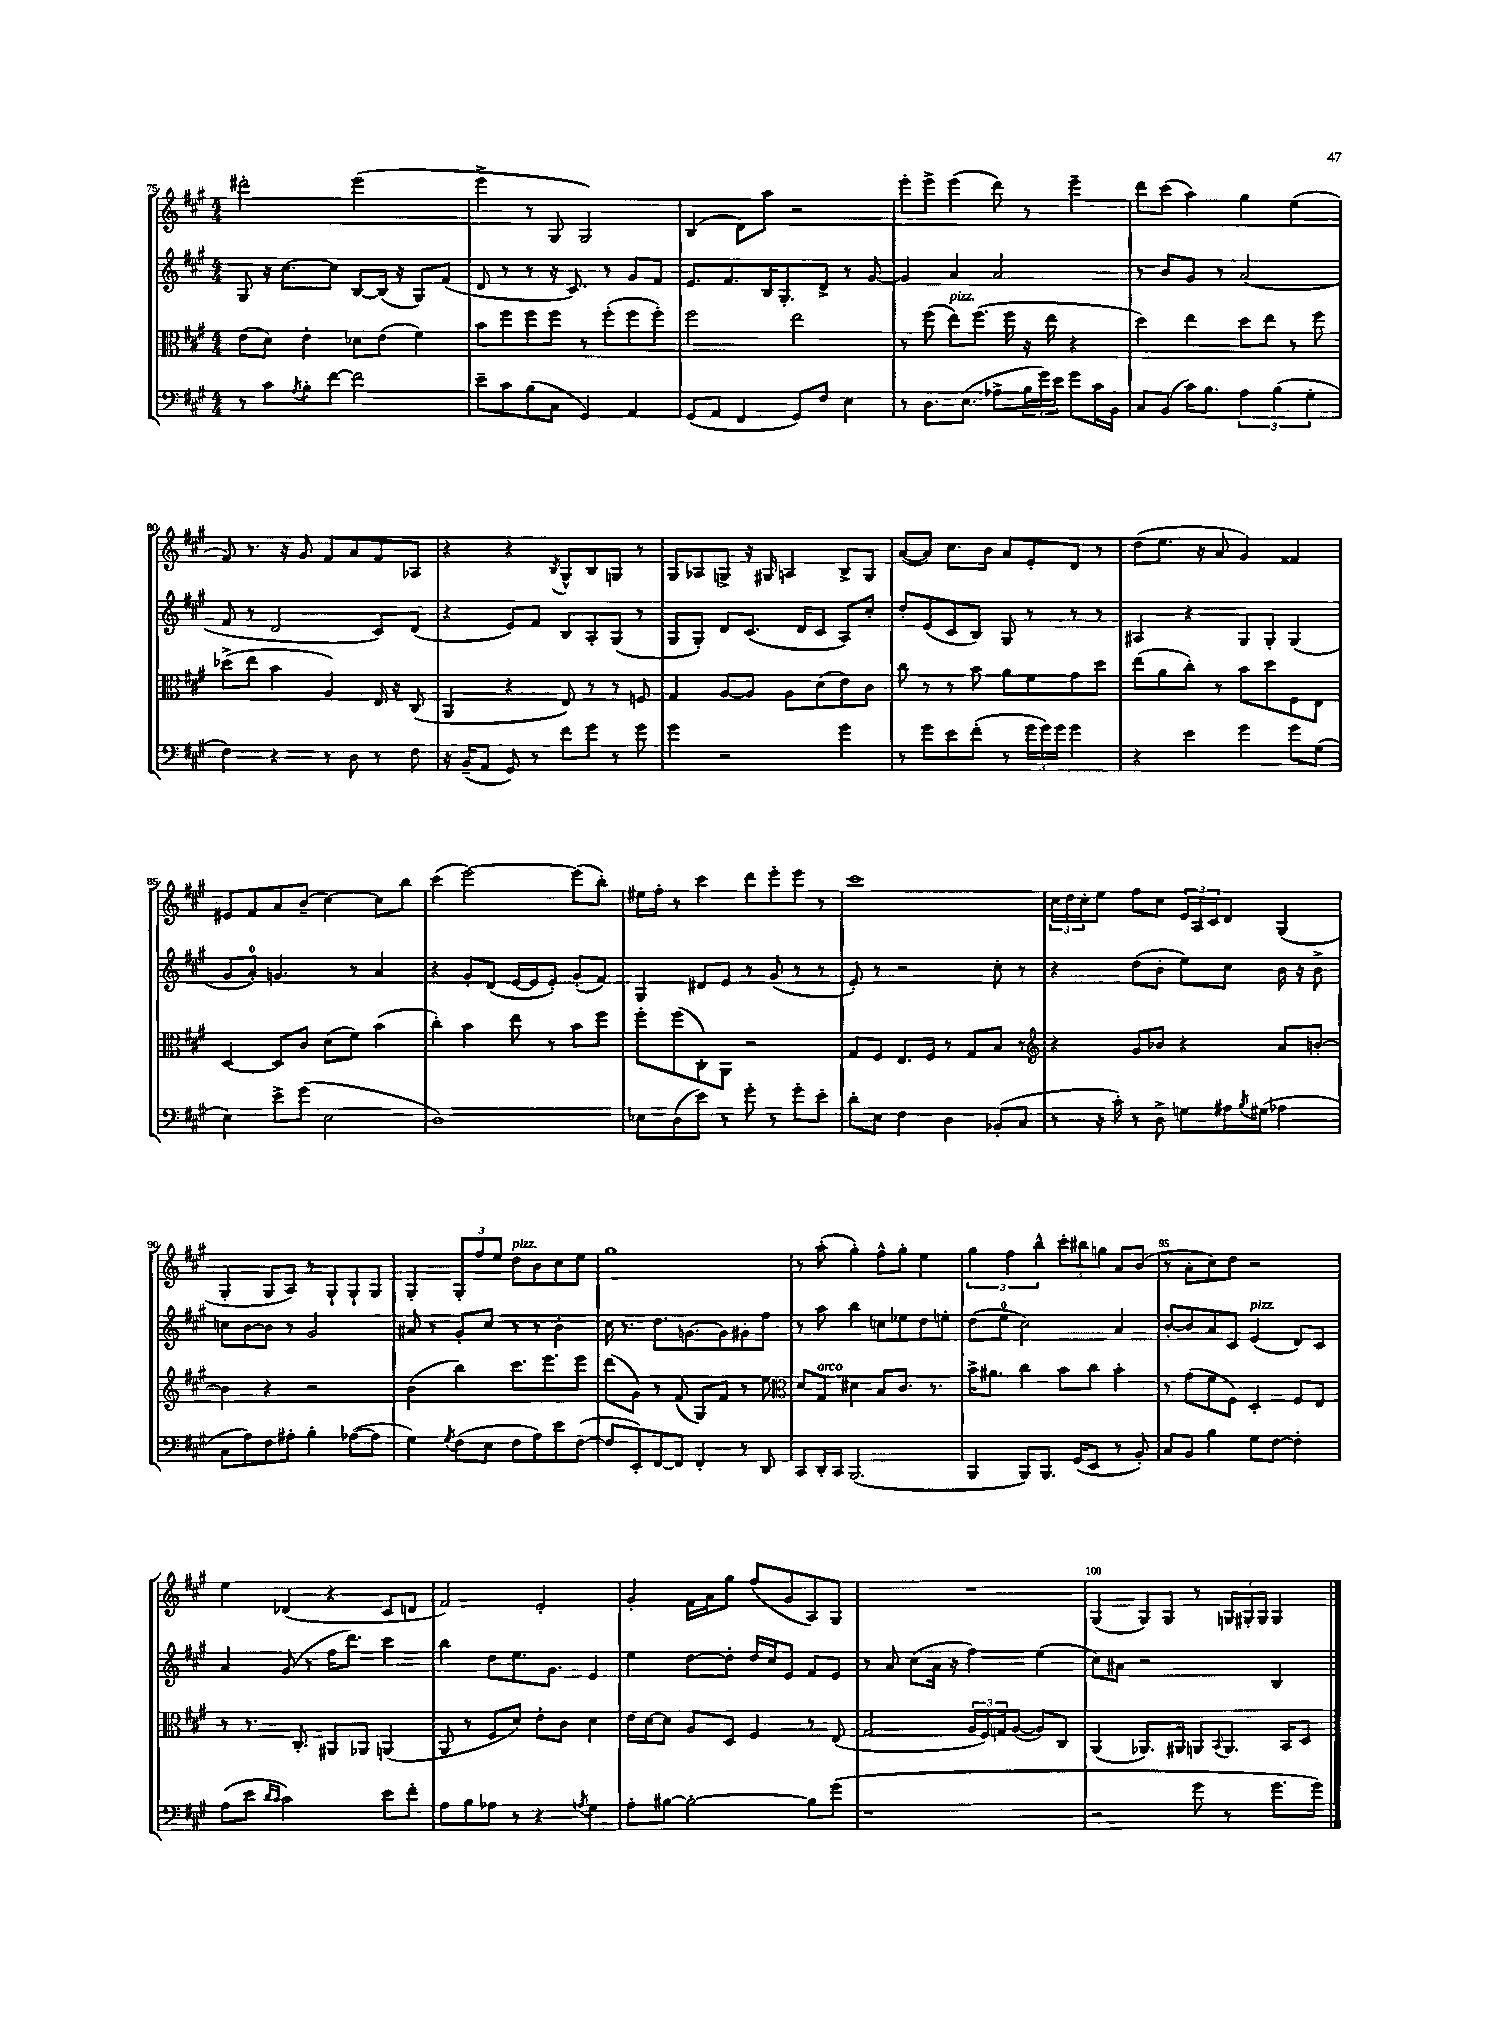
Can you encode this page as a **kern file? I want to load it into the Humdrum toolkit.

**kern	**kern	**kern	**kern
*part4	*part3	*part2	*part1
*staff4	*staff3	*staff2	*staff1
*clefF4	*clefC3	*clefG2	*clefG2
*k[f#c#g#]	*k[f#c#g#]	*k[f#c#g#]	*k[f#c#g#]
*M4/4	*M4/4	*M4/4	*M4/4
=75	=75	=75	=75
8r	(8e\L	8G#/	2ddd#X'\
8c#\L	8d\J)	16r	.
.	.	[8.cc#\L	.
8qA/	.	.	.
8B'\	4e'\	.	.
[8f#\J	.	8cc#\J]	.
2f#\]	8d-X\L	[8B/L	(2eee\
.	(8e\J	(16B/Jk]	.
.	.	16r	.
.	4f#\)	8G#/L)	.
.	.	(8f#/J	.
=76	=76	=76	=76
8e~\L	8b\L	8d/	4eee^\
8c#\	8ff#\	8r	.
(8B\	8ff#\	8r	8r
8C#\J	8ff#\J	16r	8G#/
.	.	8.c#/)	.
4GG#/)	8r	.	2G#/)
.	(8ff#'\L	8r	.
4AA/	8ff#\	8g#/L	.
.	8ff#'\J)	8f#/J	.
=77	=77	=77	=77
(8GG#/L	2ff#\	8.e/L	(4B/
8AA/J	.	.	.
.	.	8.f#/	.
4FF#/	.	.	8d\L)
.	.	16B/K	8aa\J
.	.	8.G#'/	.
8GG#/L)	2ee\	.	2r
8F#/J	.	8d^/J	.
4E\	.	8r	.
.	.	[8g#/	.
=78	=78	=78	=78
8r	8r	4g#/]	8eee'\L
8.D\L	(8ff#\	.	8eee^\J
!	!LO:TX:a:i:t=pizz.	!	!
.	8ee\L)	4a/	(4eee\
(8.E\J	.	.	.
.	(8.ff#\J	.	.
8A-X^\L	.	2a/	8ddd\)
.	16ff#\	.	.
24B\L	16r	.	8r
24g#\)	.	.	.
.	16ee\	.	.
24e\JJ	.	.	.
8g#\L	4r	.	4eee~\
16c#\L	.	.	.
16BB\JJ	.	.	.
=79	=79	=79	=79
8C#/L	4dd\)	8r	8ddd\L
(8BB/J	.	8b/L	(8ccc#\J
16c#\KL)	4ee\	8g#/J	4aa\)
8.B\J	.	.	.
.	.	8r	.
6A\	8dd\L	(2a/	4gg#\
.	8ee\J	.	.
(6B\	.	.	.
.	8r	.	(4ee\
6G#'\	.	.	.
.	8ff#\	.	.
!!LO:LB:g=z
=80	=80	=80	=80
4F#\)	(8dd-X^\L	8f#/	8f#/)
.	8ee\J	8r	8.r
4r	4b\	2d/	.
.	.	.	16r
.	.	.	8g#/
8r	4A/)	.	8f#/L
8D\	.	.	8a/
8r	16E/	8c#/L)	8f#/
.	16r	.	.
8F#\	(8C#/	(8d/J	8A-X/J
=81	=81	=81	=81
16r	4AA/	4r	4r
(16BB~/KL	.	.	.
8AA/J	.	.	.
8GG#/)	4r	8e/L)	4r
8r	.	8f#/J	.
.	.	.	8qB/
8f#\L	8E/)	8B/L	8G#^^/L
8g#\J	8r	8A'/	8B/
8r	8r	(8G#/J	8Gn/J
8g#\	8Fn/	8r	8r
=82	=82	=82	=82
4g#\	4G#/	8G#/L	8G#/L
.	.	8G#'/J)	8A-X/
2r	[8A/L	8d/L	8Gn^/J
.	8A/J]	(8.c#/J	16r
.	.	.	16G#X/
.	8A\L	.	4An/
.	.	16d/KL	.
.	(8d\	8c#/J	.
4g#\	8e\)	8A/L)	8B^/L
.	8c#\J	8cc#'/J	8G#/J
=83	=83	=83	=83
8r	8cc#\	8dd'/L	([8a/L
8g#\L	8r	(8e/	8a/J])
8e\	8r	8c#/	8.cc#\L
(8f#'\J	8b\	8B/J)	.
.	.	.	16b\Jk
8r	8a\L	8G#/	8a/L
24g#\LL	8f#\	8r	8e'/
24g#\)	.	.	.
24g#\JJ	.	.	.
4g#\	8g#\	8r	8d/J
.	8dd\J	8r	8r
=84	=84	=84	=84
4r	(8ee\L	4A#X/	(8dd\L
.	8a\	.	8.ee\J
4e\	8cc#'\J)	4r	.
.	.	.	16r
.	8r	.	8a/
4g#\	8b\L	8G#/L	4g#/)
.	8dd\	8G#'/J	.
8g#\L	8F#\	(4G#/	4f##X/
(8G#\J	8E\J	.	.
!!LO:LB:g=z
=85	=85	=85	=85
4E\)	[4D/	8g#/L	8e#X/L
.	.	8a'/J)	8f#/
8e^\L	8D/L]	4.gn/	8a/
(8g#\J	8c#/J	.	(8b~/J
2E\	(8d\L	.	[4cc#\)
.	8f#\J)	8r	.
.	(4b\	4a/	8cc#\L]
.	.	.	8bb\J
=86	=86	=86	=86
1D)	4cc#'\)	4r	(4ccc#\
.	4b\	8g#'/L	[2eee\)
.	.	(8d/J	.
.	8ee\	[16e/LL	.
.	.	16e/J]	.
.	8r	8e'/J)	.
.	8b\L	(8g#'/L	(8eee\L]
.	8ff#\J	8f#/J)	8bb'\J)
=87	=87	=87	=87
8E-X\L	8ff#'\L	4G#/	16ee#X\LL
.	.	.	16ff#'\JJ
(8D\	(8ff#\	.	8r
8e\J)	8C#'\)	8d#X/L	4ccc#\
8r	8AA\J	8e/J	.
8g#'\	2r	8r	8ddd\L
8r	.	(8g#/	8eee'\
8g#'\L	.	8r	8eee\J
8e'\J	.	8r	8r
=88	=88	=88	=88
8d'\L	8G#/L	8e'/)	1ccc#
8E\J	8F#/J	8r	.
4F#\	8.E/L	2r	.
.	16F#/Jk	.	.
4D\	8r	.	.
.	8G#/L	.	.
(8BB-X'/L	8B/J	8cc#'\	.
8C#/J	8r	8r	.
=89	=89	=89	=89
*	*clefG2	*	*
8r	4r	4r	24cc#\LL
.	.	.	24dd\
.	.	.	24cc#'\J
16r	.	.	8ee\J
16c#'\)	.	.	.
8r	8g#/L	(8dd\L	8ff#\L
8D^\	8b-X/J	8b'\J	8cc#\J
8Gn\L	4r	8ee\L)	24e/LL
.	.	.	24A/
.	.	.	24c#/J
16A#X\L	.	8cc#\J	8d/J
8qB/	.	.	.
(16G#X\JJ	.	.	.
4A-X\	8a/L	16b\	(4G#/
.	.	16r	.
.	[8bn'/J	8b^\	.
!!LO:LB:g=z
=90	=90	=90	=90
8C#\L	4b\]	8ccn\L	4G#'/
8A\)	.	[8b\	.
8F#\	4r	8b\J]	8G#/L
8A#X'\J	.	8r	8A/J)
4B'\	2r	2g#/	8r
.	.	.	8G#`/L
([8A-X\L	.	.	8G#`/
8A-\J]	.	.	8G#/J
=91	=91	=91	=91
4G#\)	(4b\	8a#X/	4G#'/
.	.	8r	.
8qG#/	.	.	.
(8F#\L	4bb\)	8g#'/L	12G#'/L
.	.	.	12ff#/
8E\J	.	8cc#/J	.
.	.	.	12ee/J
!	!	!	!LO:TX:a:i:t=pizz.
8F#\L	8.ccc#\L	8r	8dd\L
8A\)	.	8r	8b\
.	8.eee\	.	.
8e\	.	4b'\	8cc#\
([8F#\J	8eee\J	.	8ee\J
=92	=92	=92	=92
8F#/L]	(8ddd\L	16cc#\	1gg#
.	.	8.r	.
8EE'/)	8g#\J)	.	.
[8FF#/	8r	8.dd\L	.
8FF#/J]	(8f#/	.	.
.	.	[8.gn\	.
4FF#'/	8G#/L)	.	.
.	8f#/J	8g\]	.
8r	8r	8g#X'\	.
8DD/	8ee\	8ff#\J	.
=93	=93	=93	=93
*	*clefC3	*	*
8CC#/L	8d/L	8r	8r
!	!LO:TX:a:i:t=arco	!	!
16DD'/L	8G#/J	8aa\	(8aa'\
16CC#/JJ	.	.	.
(2.BBB/	4d#X\	4bb\	4gg#'\)
.	8B/L	8ccn\L	8ff#^^\L
.	8.c#/J	8ee-X\	8gg#'\J
.	.	8dd\	4ee\
.	8.r	.	.
.	.	8een'\J	.
=94	=94	=94	=94
4BBB/	16b^\KL	(8dd\L	6gg#\
.	8.a#X\J	.	.
.	.	8ee\J	.
.	.	.	6ff#\
8BBB/L)	4cc#\	2cc#\)	.
.	.	.	6bb^^\
8.BBB/J	.	.	.
.	8b\L	.	12ccc#'\L
(16GG#/KL	.	.	.
.	.	.	12bb#X\
8EE/J	8cc#\J	.	.
.	.	.	12ggn\J
8r	4b'\	4a/	8a/L
8BB'/)	.	.	(8b/J
=95	=95	=95	=95
8C#/L	8r	[8b'/L	8r
8BB/J	(8g#\L	8b/]	8a'\L
4B\	8f#\	8a/	8cc#\)
.	8F#\J)	8c#/J	8dd\J
!	!	!LO:TX:a:i:t=pizz.	!
8G#\L	4D'/	(4e/	2r
[8F#\J	.	.	.
4F#'\]	8F#/L	8d/L)	.
.	8E/J	8c#/J	.
!!LO:LB:g=z
=96	=96	=96	=96
(8A\L	8r	4a/	4ee\
8e\J	8.r	.	.
16qqd/LL	.	.	.
16qqc#/JJ	.	.	.
2c#\)	.	(8g#/	(4d-X/
.	8.C#'/	.	.
.	.	8r	.
.	8AA#X/L	16ff#\KL	4r
.	.	8.ddd\J)	.
.	8AA-X/J	.	.
8e\L	(4AAn/	4ccc#\	8c#/L
8f#'\J	.	.	8dn/J
=97	=97	=97	=97
8A\L	8AA/	4bb\	2f#/)
8B\	8r	.	.
8A-X\J	8F#/L	8dd\L	.
8r	8d/J)	8.ee\	.
4r	8e'\L	.	2e'/
.	.	8.g#\J	.
.	8c#\J	.	.
8qAn/	.	.	.
4G#\	4d\	4e/	.
=98	=98	=98	=98
8A'\L	16e\LL	4ee\	4g#'/
.	[16d\J	.	.
[8B#X\J	8d\J]	.	.
2B#'\_	8A/L	[8dd\L	16f#\LL
.	.	.	16a\J
.	8D/J	8dd'\J]	8gg#\J
.	4F#/	16dd/LL	(8ff#/L
.	.	16cc#/J	.
.	.	8e/J	8g#/
8B#\L]	8r	8f#/L	8A/)
(8g#\J	(8E/	8e/J	8G#/J
=99	=99	=99	=99
1r	2G#/	8r	1r
.	.	8a/	.
.	.	(8cc#\L	.
.	.	16a\Jk	.
.	.	16r	.
.	24A/LL	4ff#\)	.
.	24F#/)	.	.
.	24Gn/J	.	.
.	([8A/J	.	.
.	8A/L])	(4ee\	.
.	8C#/J	.	.
=100	=100	=100	=100
2r	(4AA/	8cc#\L)	(4G#/
.	.	8a#X\J	.
.	8.AA-X/L)	2r	8G#/L)
.	.	.	8G#/J
.	16AA#X/Jk	.	.
8g#\	8AAn/L	.	8r
.	8qqBB/	.	.
8r	8.AA/J	.	24Gn/LL
.	.	.	24G#X'/
.	.	.	24G#/JJ
8.g#\L	.	4B/	4G#/
.	16BB/KL	.	.
.	8D/J	.	.
16g#\Jk)	.	.	.
==	==	==	==
*-	*-	*-	*-
